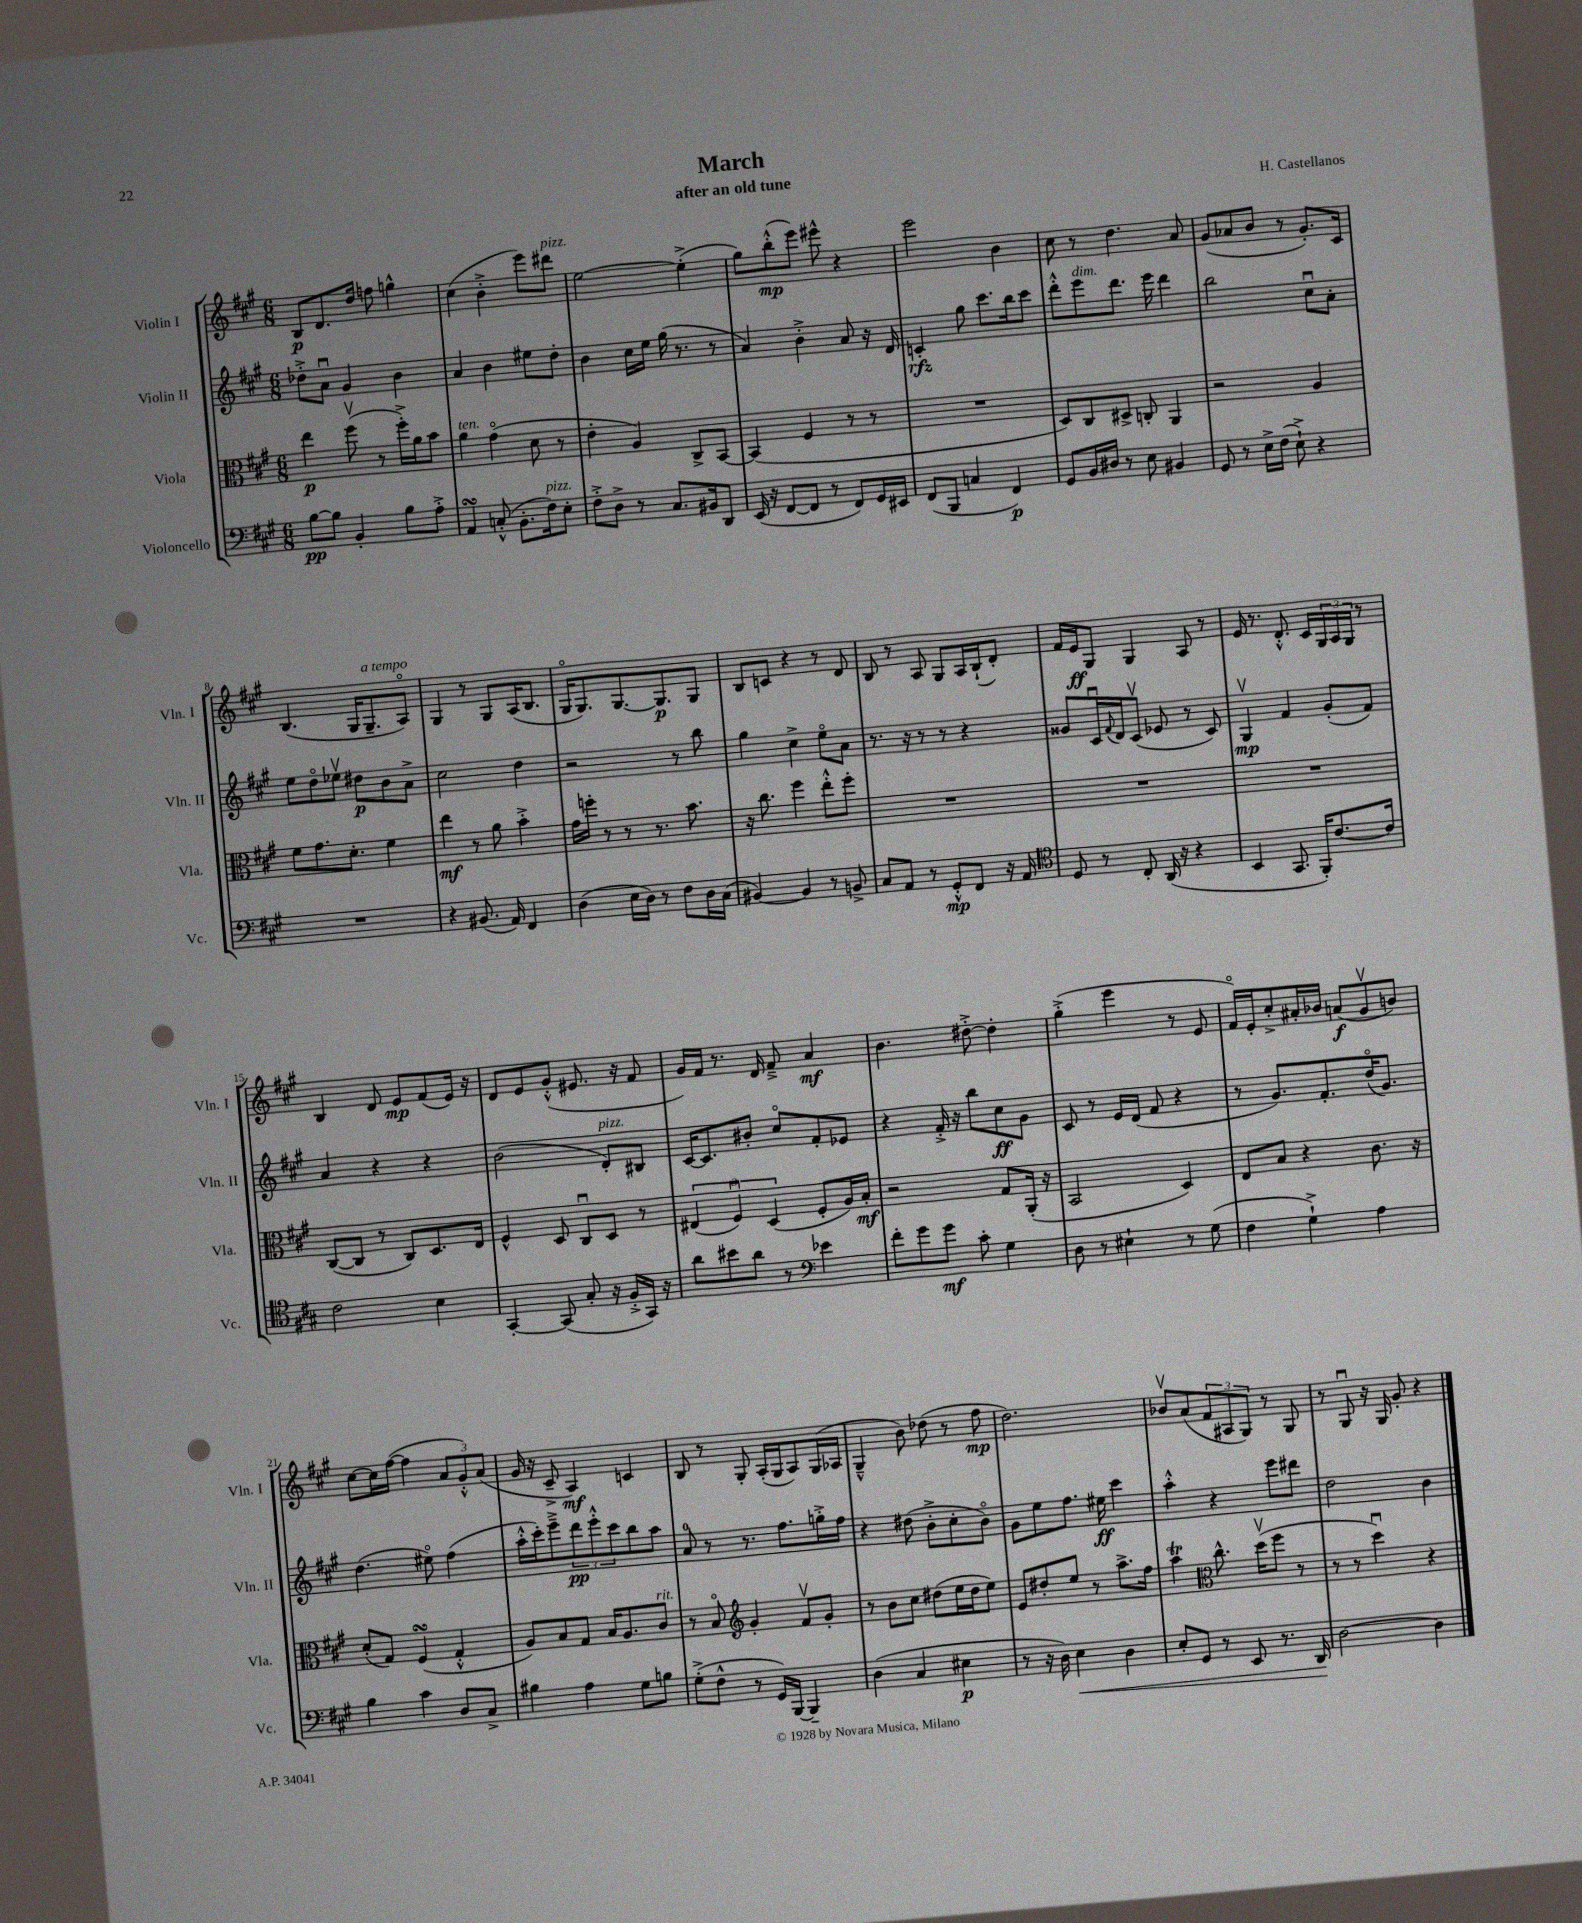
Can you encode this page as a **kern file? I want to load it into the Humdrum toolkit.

**kern	**kern	**kern	**kern
*staff4	*staff3	*staff2	*staff1
*clefF4	*clefC3	*clefG2	*clefG2
*k[f#c#g#]	*k[f#c#g#]	*k[f#c#g#]	*k[f#c#g#]
*M6/8	*M6/8	*M6/8	*M6/8
[8B	4ee	8dd-'^	8B
8B]	.	8au	8.d
4BB'	(8ff#v	4g#	.
.	.	.	16dd
.	8r	.	8ff
8B	16ff#'^)	4b	4gg^^
.	16a	.	.
8A'^	8b	.	.
=	=	=	=
4AA	4a	4a	(4cc#
(8C'^^	(4g#o	4b	4b'^
8.BB'	.	.	.
.	8d	8ee#	8eee)
16F#)	.	.	.
8E'	8r	8dd'	8ddd#
=	=	=	=
8F#'^	4e'	4b	[2ee
8D^	.	.	.
8r	4A)	16cc#	.
.	.	16ee	.
8.C#	.	(16gg#	.
.	.	8.r	.
.	8C#^	.	(4ee'^]
16BB#	.	.	.
8DD	[8BB	8r	.
=	=	=	=
(16EE	(4BB]	4a)	8gg#)
16r	.	.	.
[8FF#	.	.	(8bb'^^
8FF#]	4F#	4b'^	8eee)
8r	.	.	8eee#^^
8FF#)	8r	8a	4r
16GG#	8r	16r	.
16EE#	.	16d	.
=	=	=	=
(8FF#	2.r	4c'	2eee
8BBB	.	.	.
4C	.	8gg#	.
.	.	8.ccc#	.
4FF#)	.	.	4b
.	.	16bb	.
.	.	8ccc#	.
=	=	=	=
8GG#	8D)	8ddd'^^	8cc#
16BB	8C#	8eee	8r
16D#	.	.	.
8r	8D#^	8.ddd	4.dd
8E	8C'	.	.
.	.	16eee	.
4BB#	4AA	4ddd	.
.	.	.	8a
=	=	=	=
8GG#	2r	2bb	(8g#
8r	.	.	8a-
16E^	.	.	8b
(16F#	.	.	.
8E`^)	.	.	8r
4r	4A	8cc#u	8.g#')
.	.	8a'	.
.	.	.	16c#
=	=	=	=
2.r	8f#	8ee	(4.B
.	8.g#	8ddo	.
.	.	8ee-v	.
.	8.d'	.	.
.	.	8dd#	16G#
.	.	.	8.G#~
.	4f#	8b	.
.	.	8a^	8Ao)
=	=	=	=
4r	4ee	2cc#	4G#
(8.BB#	8r	.	8r
.	8a	.	8G#
16AA)	.	.	.
4FF#	4b'^	4dd	(16A
.	.	.	8.B
=	=	=	=
(4D	16g#	2r	16G#o
.	16ff'	.	8.G#)
.	8r	.	.
16E	8r	.	[8.G#
16D)	.	.	.
8r	8.r	.	.
.	.	.	8.G#]
8F#	.	8r	.
.	8.b	.	.
16D	.	8bb	8G#
(16C#	.	.	.
=	=	=	=
[4BB#)	16r	4gg#	8B
.	8.cc#	.	.
.	.	.	8c
4BB#]	4ff#	4cc#^	4r
8r	8ee'^^	8eeo	8r
8BB^	8ff#'	8a	8d
=	=	=	=
8C#	2.r	8.r	8B
8AA	.	.	8r
.	.	16r	.
8r	.	8r	8A
8GG#'^^	.	8r	8G#
8FF#	.	4r	16A
.	.	.	(16B`
16r	.	.	8d')
16AA	.	.	.
=	=	=	=
*clefC4	*	*	*
8D	2.r	8g##	16f#
.	.	.	16e
8r	.	16c#u	8G#
.	.	8qqf#	.
.	.	16d	.
8C#'	.	(8c#v	4G#
(16AA	.	8e-	.
16r	.	.	.
4r	.	8r	8A
.	.	8c#)	8r
=	=	=	=
4BB	2.r	4G#v	16e
.	.	.	8.r
8.GG#	.	4f#	8.d'^^
16FF#')	.	.	16c#
[8.c#	.	(8g#'	24G#
.	.	.	24A
.	.	.	24G#
.	.	8f#)	8r
16c#]	.	.	.
=	=	=	=
2c#	([8C#	4a	4B
.	8C#]	.	.
.	8r	4r	8d
.	8C#)	.	8e
4B	8.D	4r	(8f#
.	.	.	16e)
.	16E	.	16r
=	=	=	=
[4GG#'	4F#^^	(2b	8d
.	.	.	8e
(8GG#]	8D	.	(8g#'^^
8G#'	8C#u	.	8.e#
16r	8D	8d')	.
16F#'^	.	.	16r
16GG#)	8r	8B#	8f#
16r	.	.	.
=	=	=	=
8a	(6E#	[16c#	16g#)
.	.	8.c#]	16f#
8b#	.	.	8.r
.	6F#u)	.	.
8a	.	8b#'	.
.	.	.	16d
.	(6D	.	.
8r	.	8cc#o	8f#~^
*clefF4	*	*	*
4e-	8F#'	8f#'	4a
.	16A)	8e-	.
.	16B'	.	.
=	=	=	=
8f#'	2r	4r	4.b
8g#	.	.	.
8g#	.	16f#'^	.
.	.	16r	.
8c#'	.	8bb	[8dd#'^
4G#	8G#	8cc#	4dd#']
.	(16AA'	8g#	.
.	16r	.	.
=	=	=	=
8D	2BB	8c#	(4gg#'^
8r	.	8r	.
4E#`	.	16e	4eee
.	.	(16d	.
.	.	8f#	.
8r	4D)	4r	8r
(8G#	.	.	8e
=	=	=	=
4F#	8E	8r	16f#o)
.	.	.	16e'
.	8B	8.g#)	8cc#'^
4G#`^)	4r	.	16a#'
.	.	8.f#'	16b-
.	.	.	(8a
4A	8.c#	(16ddo	8g#v
.	.	8.g#)	.
.	.	.	8b)
.	16r	.	.
=	=	=	=
4B	(8d'	(4.dd	[8cc#
.	8G#)	.	16cc#]
.	.	.	([16ff#
4c#	(4F#	.	4ff#]
.	.	8ee#o)	.
8D	4G#'^^	(4ff#	12a
.	.	.	12g#'^^)
8C#^	.	.	.
.	.	.	(12a
=	=	=	=
4B#	8A)	16aa'^^	16g#
.	.	16ccc#')	16r
.	8B	8eee~^	8c#~^
4A	8G#	12ddd	4A)
.	.	12eee'^^	.
.	16B	.	.
.	.	12ccc#	.
.	8.A	.	.
8G#	.	8bb	4c
8B	8c#	8aa	.
=	=	=	=
(8G#'^	8r	8a	8B
8F#^^	8Bo	8r	8r
*	*clefG2	*	*
8r	4g#'	8.r	8G#'
16GG#)	.	.	(16A'
[16BBB	.	8.ff#	16G#
4BBB~]	8f#v	.	8A)
.	8g#'	16gg'^	(16G#
.	.	16ff#	16A-
=	=	=	=
(4D	8r	4r	4G#~^^
.	8b	.	.
4C#	8cc#	(8dd#	8b)
.	(8dd#	8b'^	(8dd-
4E#	16ee	8cc#'	8r
.	16dd#	.	.
.	8ee)	8bo)	8ff#
=	=	=	=
8r	8e	8g#	2.dd)
16r	8dd#'	8ee	.
16D)	.	.	.
4E	8ee	8.ff#	.
.	8r	.	.
.	.	16ee#	.
4D	8.aa^	4ccc#	.
.	16ff#	.	.
=	=	=	=
8E'	4aa	4aa'^^	8b-v
8GG#	.	.	(8a
*	*clefC3	*	*
8r	8.cc#^^	4r	12f#
.	.	.	12A#
8EE	.	.	.
.	.	.	12G#)
.	(16ddv	.	.
8.r	8ff#	8eee	8r
.	8r	8ddd#	8G#
16DD	.	.	.
=	=	=	=
[2D	8r	2dd	8r
.	8r	.	8G#u
.	4ddu)	.	16r
.	.	.	16G#
.	.	.	8g#'
4D]	4r	4b	4r
==	==	==	==
*-	*-	*-	*-
